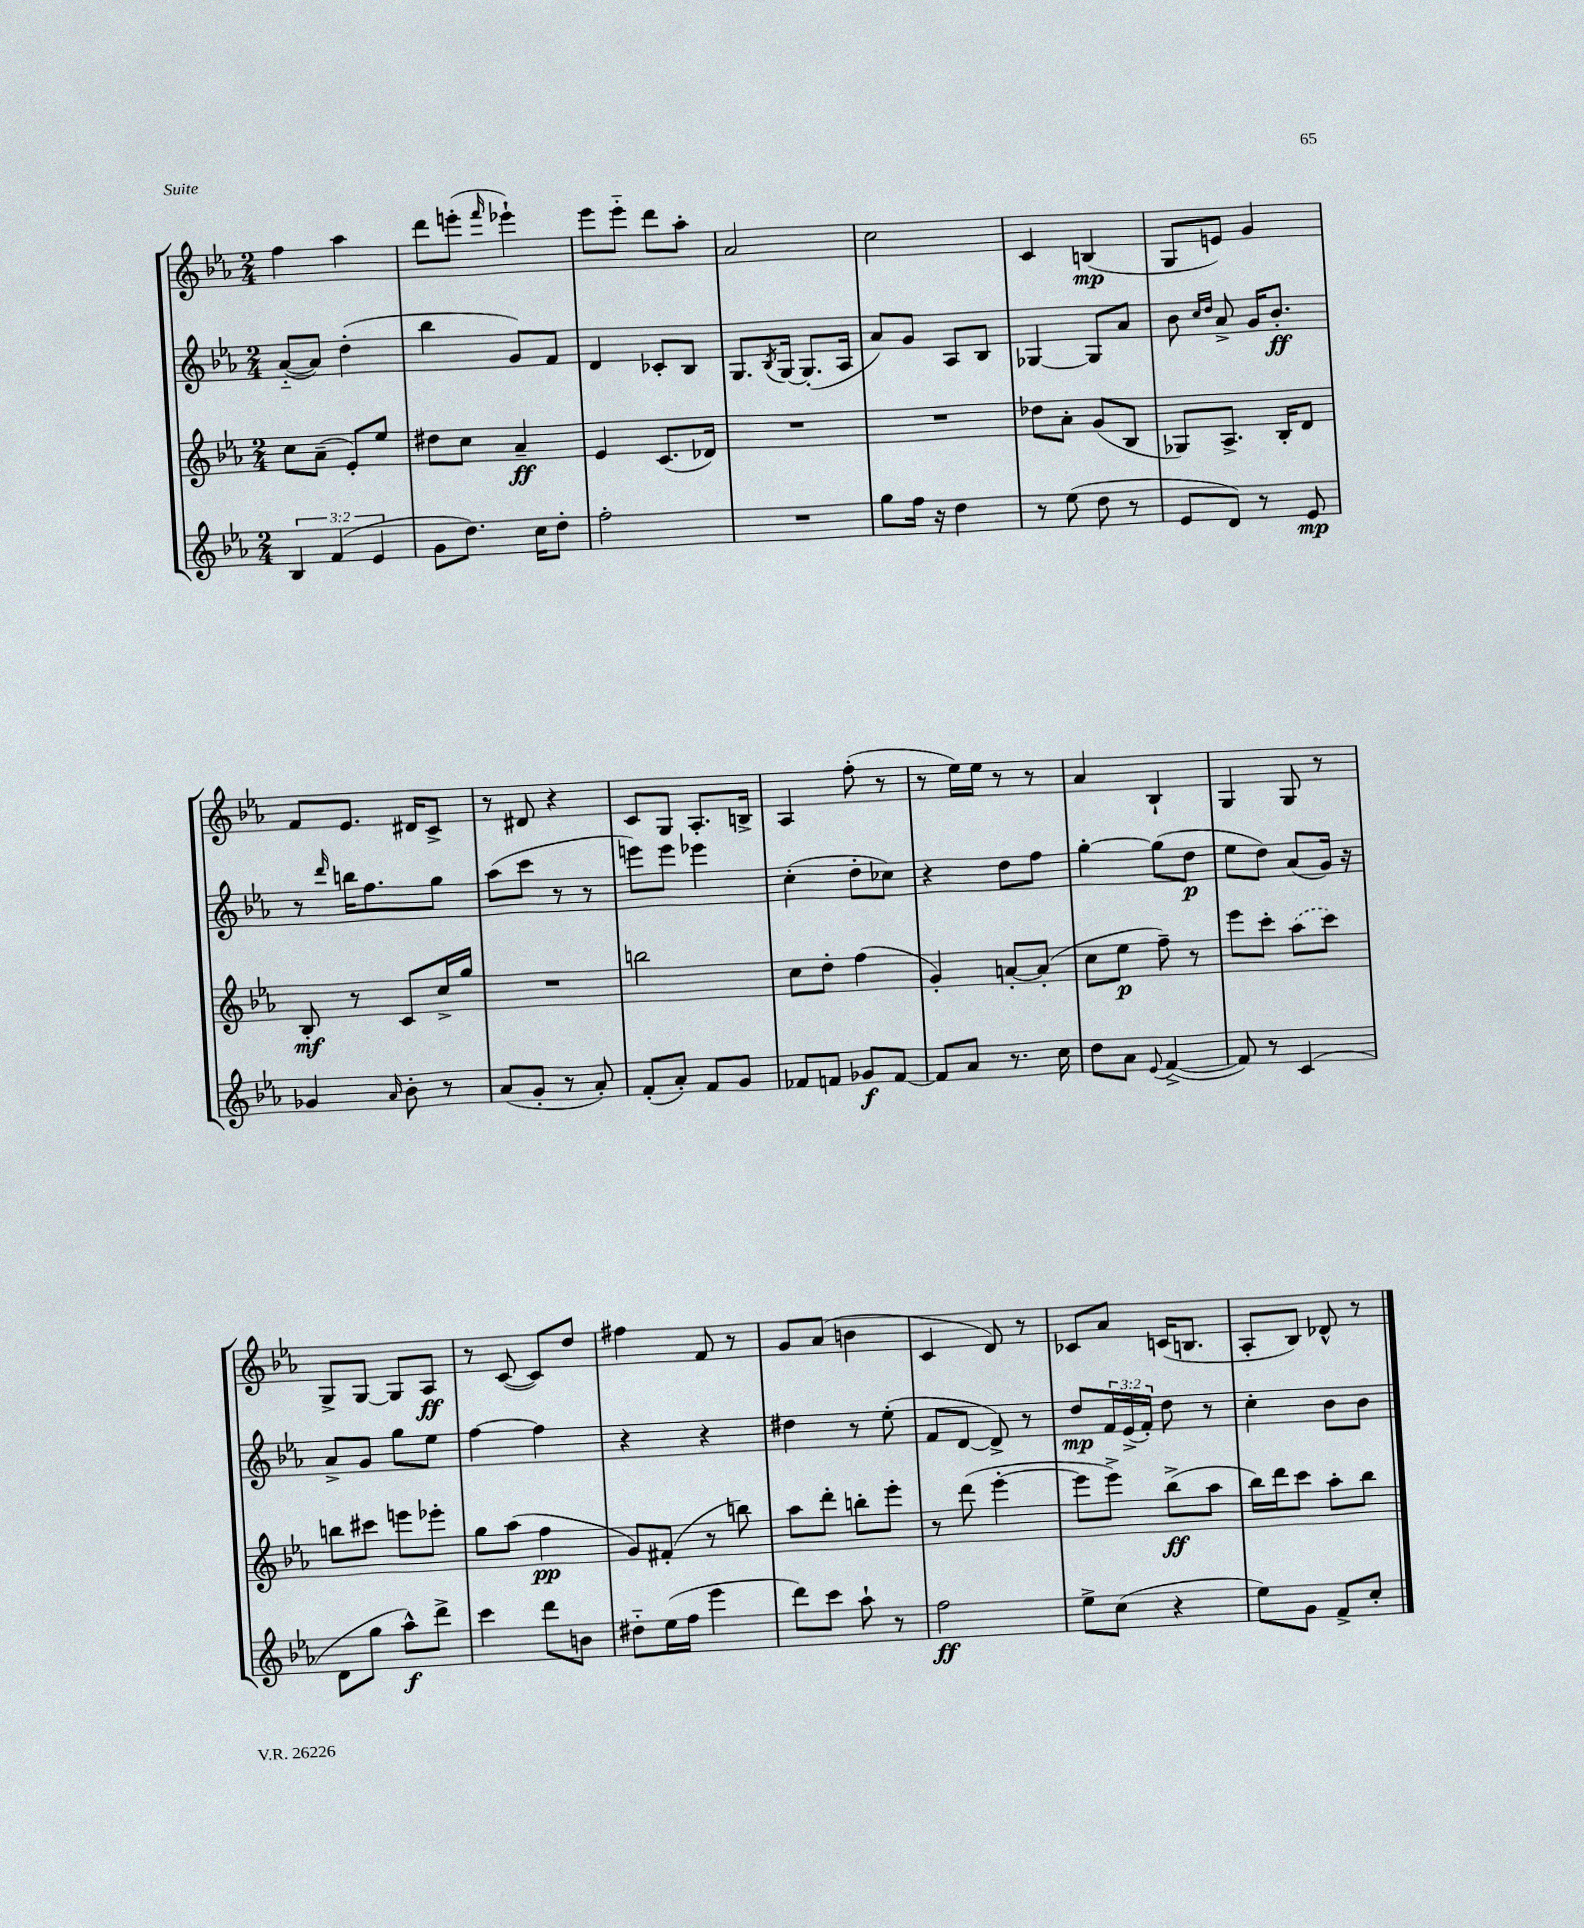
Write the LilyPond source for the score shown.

<<
\new StaffGroup <<
\new Staff = "s0" {
    \clef treble \key ees \major \numericTimeSignature \time 2/4
    f''4 aes''4 |
    d'''8 e'''8-.( \grace { f'''16 } ees'''4-!) |
    ees'''8 ees'''8-_ d'''8 aes''8-. |
    aes'2 |
    c''2 |
    c'4 b4\mp( |
    g8 e'8) g'4 |
    f'8 ees'8. dis'16 c'8-> |
    r8 dis'8 r4 |
    c'8 g8 aes8.-. b16-> |
    aes4 f''8-.( r8 |
    r8 ees''16) ees''16 r8 r8 |
    aes'4 bes4-! |
    g4 g8 r8 |
    g8-> g8~ g8 aes8\ff |
    r8 c'8~( c'8) d''8 |
    fis''4 f'8 r8 |
    g'8 aes'8( b'4 |
    c'4 d'8) r8 |
    ces'8 aes'8 c'16( b8. |
    aes8-. bes8) des'8-^ r8 \bar "|." |
}
\new Staff = "s1" {
    \clef treble \key ees \major \numericTimeSignature \time 2/4 \override Staff.TupletNumber.text = #tuplet-number::calc-fraction-text
    aes'8~-_( aes'8) d''4-.( |
    bes''4 g'8) f'8 |
    d'4 ces'8-. bes8 |
    g8. \acciaccatura { bes8 } g16~ g8.-.( aes16 |
    aes'8) g'8 aes8 bes8 |
    ges4~ ges8 aes'8 |
    bes'8 \grace { c''16 d''16 } aes'8-> g'16 bes'8.-.\ff |
    r8 \grace { d'''16 } b''16 f''8. g''8 |
    aes''8( c'''8 r8 r8 |
    e'''8) e'''8 ees'''4 |
    c''4-.( d''8-. ces''8) |
    r4 d''8 f''8 |
    g''4~-. g''8( d''8\p |
    ees''8 d''8) aes'8( g'16) r16 |
    aes'8-> g'8 g''8 ees''8 |
    f''4~ f''4 |
    r4 r4 |
    dis''4 r8 ees''8-.( |
    f'8 d'8~ d'8->) r8 |
    d''8\mp \tuplet 3/2 { f'16 ees'16->( f'16-.) } d''8 r8 |
    c''4-. bes'8 bes'8 \bar "|." |
}
\new Staff = "s2" {
    \clef treble \key ees \major \numericTimeSignature \time 2/4
    c''8 aes'8--( ees'8-.) ees''8 |
    dis''8 c''8 aes'4--\ff |
    ees'4 c'8.( des'16) |
    R2 |
    R2 |
    des''8 aes'8-. g'8( bes8 |
    ges8) aes8.-> bes16-. d'8 |
    bes8-.\mf r8 c'8 c''16-> g''16 |
    R2 |
    b''2 |
    c''8 d''8-. f''4( |
    g'4-.) a'8~-. a'8-.( |
    c''8 ees''8\p f''8--) r8 |
    ees'''8 c'''8-. \once \slurDashed aes''8( c'''8) |
    b''8 cis'''8 e'''8 ees'''8-. |
    g''8 aes''8( f''4\pp |
    g'8) fis'8-.( r8 b''8) |
    aes''8 d'''8-. b''8-. ees'''8-. |
    r8 d'''8( ees'''4~-. |
    ees'''8 ees'''8->) bes''8->\ff( aes''8 |
    bes''16) d'''16 c'''8 aes''8-. bes''8 \bar "|." |
}
\new Staff = "s3" {
    \clef treble \key ees \major \numericTimeSignature \time 2/4 \override Staff.TupletNumber.text = #tuplet-number::calc-fraction-text
    \tuplet 3/2 { bes4 f'4( ees'4 } |
    g'8 d''8.) c''16 d''8-. |
    f''2-. |
    R2 |
    g''8 f''16 r16 d''4 |
    r8 ees''8( d''8 r8 |
    ees'8 d'8) r8 ees'8\mp |
    ges'4 \grace { aes'16 } bes'8-. r8 |
    aes'8( g'8-. r8 aes'8-.) |
    f'8-.( aes'8-.) f'8 g'8 |
    fes'8 f'8 ges'8\f f'8~ |
    f'8 aes'8 r8. c''16 |
    d''8 aes'8 \appoggiatura { ees'8 } f'4~->( |
    f'8) r8 c'4( |
    d'8 g''8 aes''8-^\f) d'''8-> |
    c'''4 d'''8 b'8 |
    dis''8-_ ees''16( f''16 ees'''4 |
    d'''8) c'''8 aes''8-! r8 |
    f''2\ff |
    ees''8-> c''8( r4 |
    ees''8) g'8 f'8-> c''8-. \bar "|." |
}
>>
>>
\layout { \context { \Score \remove "Bar_number_engraver" } }
